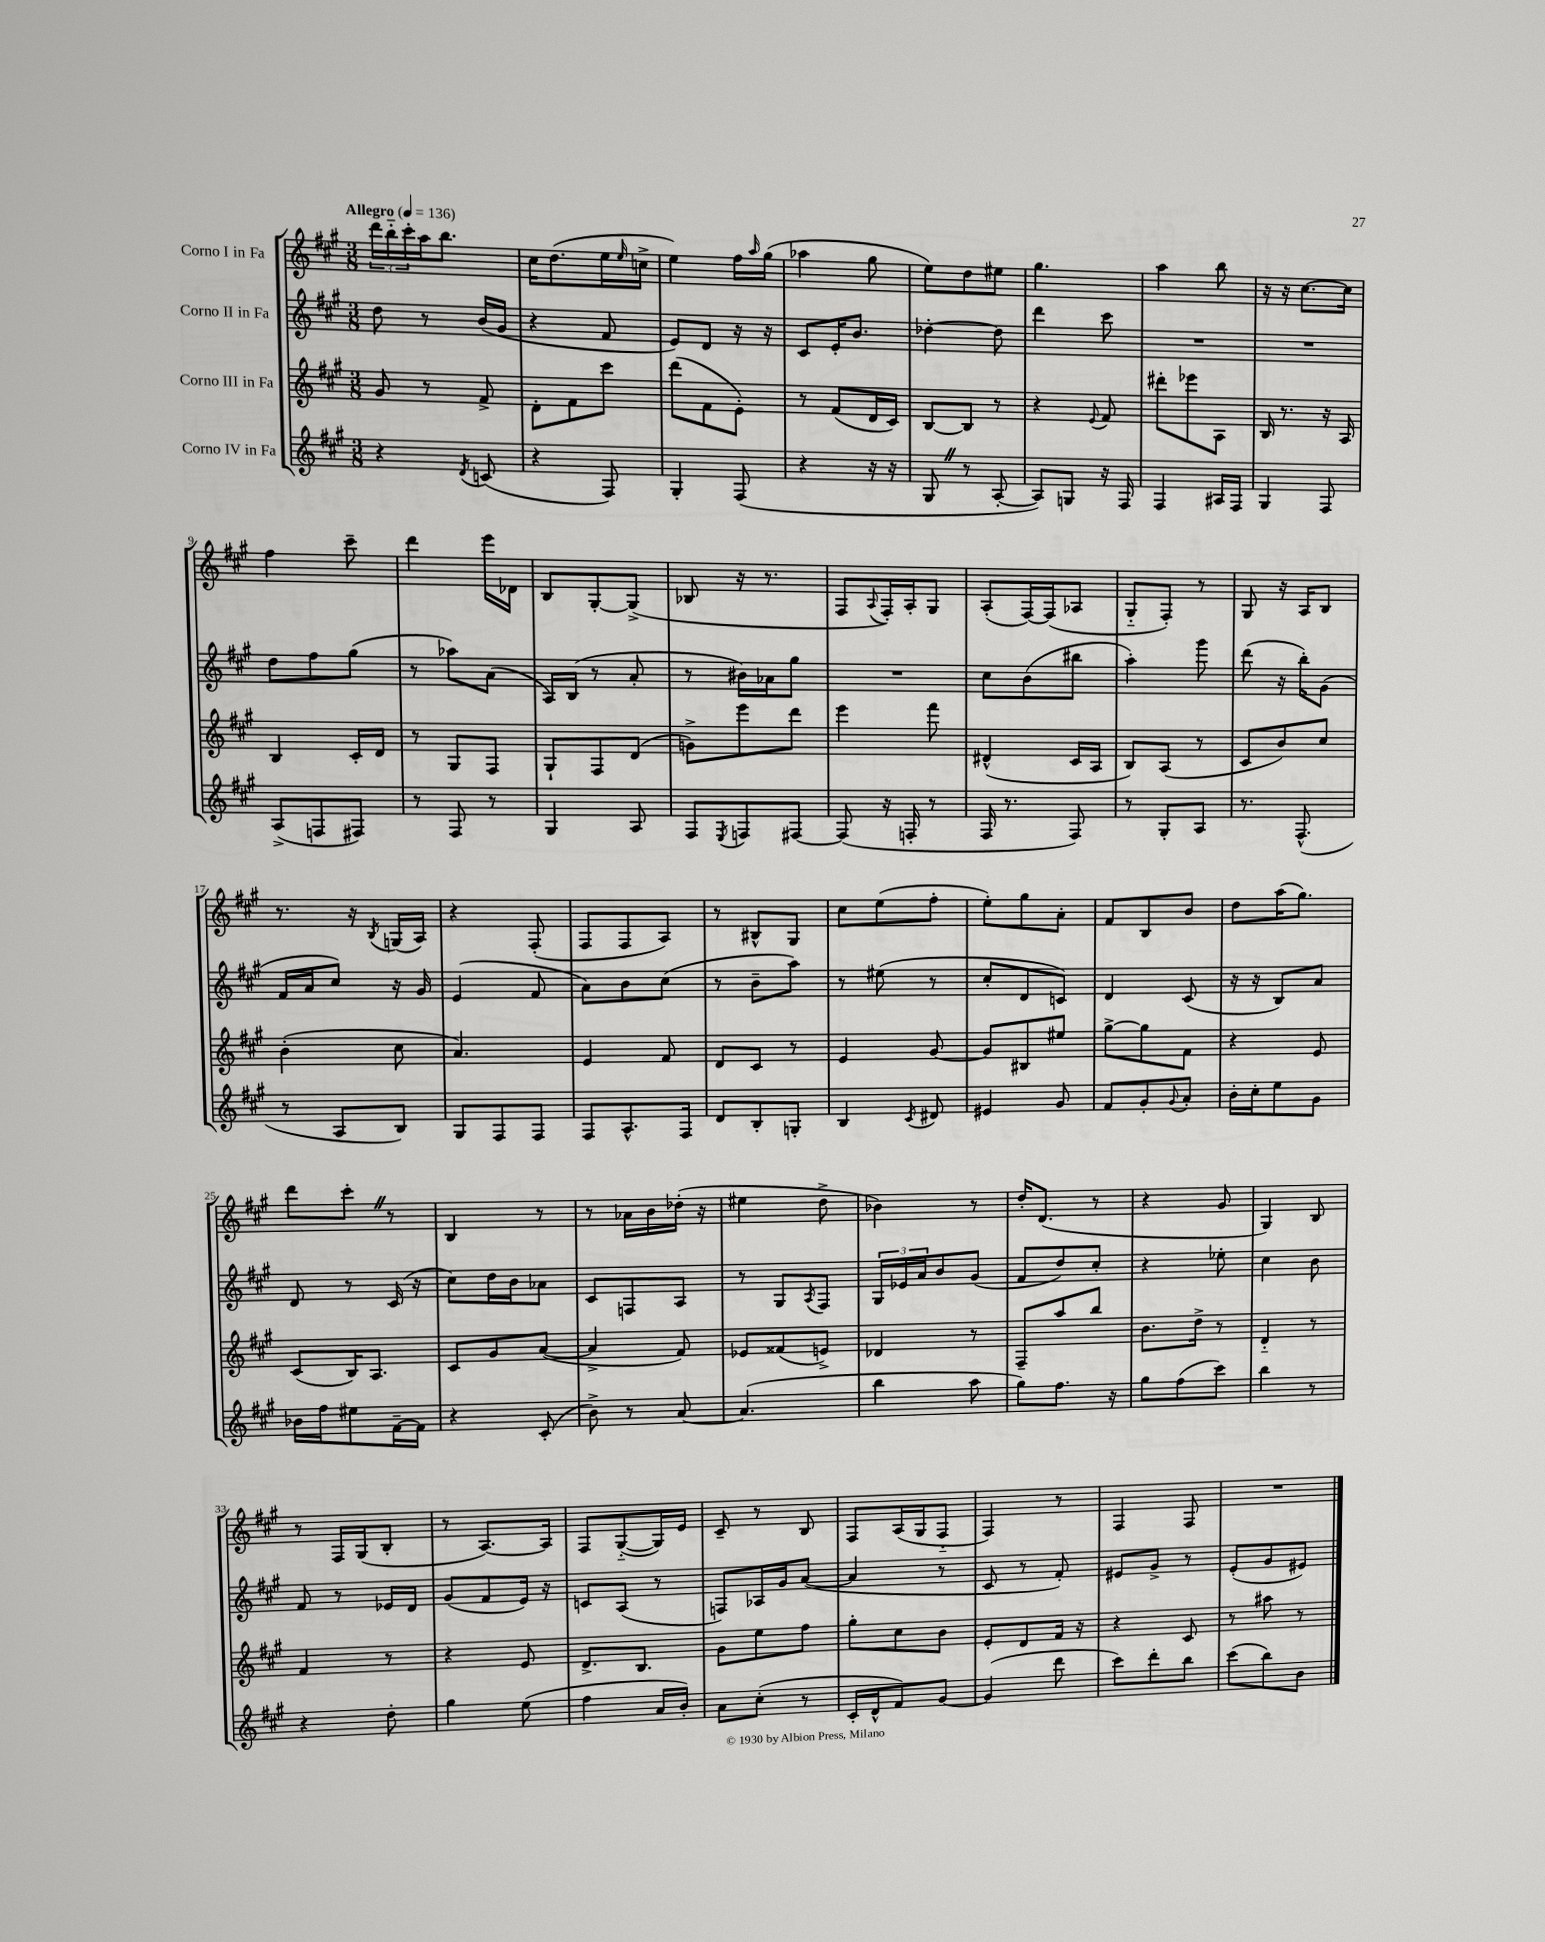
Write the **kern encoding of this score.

**kern	**kern	**kern	**kern
*staff4	*staff3	*staff2	*staff1
*clefG2	*clefG2	*clefG2	*clefG2
*k[f#c#g#]	*k[f#c#g#]	*k[f#c#g#]	*k[f#c#g#]
*M3/8	*M3/8	*M3/8	*M3/8
*MM136	*MM136	*MM136	*MM136
4r	8g#	8dd	24ddd
.	.	.	24bb'~
.	.	.	24ccc#'
.	8r	8r	16aa
.	.	.	8.bb
8qd	.	.	.
(8c	8f#^	(16b	.
.	.	16g#	.
=	=	=	=
4r	8d'	4r	16cc#
.	.	.	(8.dd
.	8f#	.	.
8F#)	8ccc#	8f#	16ee
.	.	.	16qqee
.	.	.	16cc^
=	=	=	=
4G#'	(8ddd	8e)	4ee)
.	8f#	8d	.
(8F#	8e')	16r	16ff#
.	.	.	16qqaa
.	.	16r	(16gg#
=	=	=	=
4r	8r	8c#	4aa-
.	(8f#	16e'	.
.	.	8.b	.
16r	16d	.	8gg#
16r	16c#)	.	.
=	=	=	=
8G#	[8B	[4dd-'	8ee)
8r	8B]	.	8dd
[8A'	8r	8dd-]	8ee#
=	=	=	=
8A])	4r	4ddd	4.gg#
8G	.	.	.
.	8qqe	.	.
16r	8f#	8ccc#	.
16F#	.	.	.
=	=	=	=
4F#	8ddd#'	4.r	4aa
.	8eee-	.	.
16A#	8A	.	8bb
16F#	.	.	.
=	=	=	=
4G#	16B	4.r	16r
.	8.r	.	16r
.	.	.	[8.cc#
8F#	16r	.	.
.	16A	.	16cc#]
=	=	=	=
(8A^	4B	8dd	4ff#
8F	.	8ff#	.
8F#)	16c#'	(8gg#	8ccc#~
.	16d	.	.
=	=	=	=
8r	8r	8r	4ddd
8F#	8G#	8aa-)	.
8r	8F#	(8a	16eee
.	.	.	16d-
=	=	=	=
4G#	8G#`	16A)	8B
.	.	(16B	.
.	8F#	8r	[8G#'
8A	(8d	8a'	(8G#^]
=	=	=	=
8F#	8g^)	8r	8B-
8qE	.	.	.
8F	8eee	16b#)	16r
.	.	16a-	8.r
[8F#	8ddd	8gg#	.
=	=	=	=
(8F#]	4eee	4.r	8F#
.	.	.	8qqA
16r	.	.	16F#')
16F'	.	.	16A'
8r	8fff#	.	8G#
=	=	=	=
16F#	(4d#^^	8cc#	(8A'
8.r	.	.	.
.	.	(8b	[16F#)
.	.	.	(16F#]
8F#)	16c#	8bb#	8A-
.	16A	.	.
=	=	=	=
8r	8B)	4aa')	8G#'~
8G#'	(8A	.	8F#')
8A	8r	8ggg#	8r
=	=	=	=
8.r	8c#	(8ddd	8G#
.	8b)	16r	16r
(8.F#^^	.	16bb')	16A
.	8cc#	(8g#	8B
=	=	=	=
8r	(4b'	16f#	8.r
.	.	16a	.
8A	.	8cc#)	.
.	.	.	16r
.	.	.	8qB
8B)	8cc#	16r	(16G
.	.	16g#	16A)
=	=	=	=
8G#	4.a)	(4e	4r
8F#	.	.	.
8F#	.	8f#	(8F#'
=	=	=	=
8F#	4e	8a)	8F#
8.A^^	.	8b	8F#
.	8f#	(8cc#	8A)
16F#	.	.	.
=	=	=	=
8d	8d	8r	8r
8B'	8c#	8b~	8B#^^
8G'	8r	8aa)	8G#
=	=	=	=
4B	4e	8r	8cc#
.	.	(8ee#	(8ee
8qc#	.	.	.
8d#	[8g#	8r	8ff#'
=	=	=	=
4e#	8g#]	8cc#'	8ee')
.	8B#	8d	8gg#
8g#	8ee#	8c)	8a'
=	=	=	=
8f#	[8gg#^	4d	8f#
8g#'	8gg#]	.	8B
8qqg#	.	.	.
8a'	8f#	(8c#	8b
=	=	=	=
16b'	4r	16r	8dd
16cc#'	.	16r	.
8ee	.	8B)	(16aa
.	.	.	8.gg#)
8g#	8e	8a	.
=	=	=	=
16b-	(8c#	8d	8ddd
16ff#	.	.	.
8ee#	16B)	8r	8ccc#'
.	8.A	.	.
[16f#~	.	(16c#	8r
16f#]	.	16r	.
=	=	=	=
4r	8c#	8cc#)	4B
.	8g#	16dd	.
.	.	16b	.
(8c#'	([8a	8a-	8r
=	=	=	=
8b^)	4a^]	8c#	8r
8r	.	8F	16a-
.	.	.	16b
[8a	8f#)	8A	(16dd-'
.	.	.	16r
=	=	=	=
(4.a]	8e-	8r	4ee#
.	(8f##	8G#	.
.	.	8qA	.
.	8e^)	8F#	8dd^
=	=	=	=
4bb	4d-	24G#	4b-)
.	.	24e-	.
.	.	24a	.
.	.	8b	.
8aa	8r	(8g#	8r
=	=	=	=
8gg#)	8F#~	8f#	16dd'
.	.	.	(8.d
8.ff#	8aa	8dd)	.
.	8bb	8cc#'	8r
16r	.	.	.
=	=	=	=
8gg#	8.b	4r	4r
(8ff#	.	.	.
.	16dd^	.	.
8ccc#)	8r	8ee-'	8g#
=	=	=	=
4bb	4d'~	4cc#	4G#)
8r	8r	8b	8B
=	=	=	=
4r	4f#	8f#	8r
.	.	8r	16F#
.	.	.	(16G#
8dd'	8r	16e-	8B'
.	.	16d	.
=	=	=	=
4gg#	4r	(8g#	8r
.	.	8f#	[8.A)
(8ee	8e	16e)	.
.	.	16r	16A]
=	=	=	=
4ff#	8.d^	8c	8F#
.	.	(8A	([8G#'~
.	8.B	.	.
16a	.	8r	16G#])
16b')	.	.	16e
=	=	=	=
8a	8g#	8F)	8c#~
(8cc#'	8ee	16A-	8r
.	.	16g#	.
8r	8ff#	([8a	8B
=	=	=	=
16c#'	8gg#'	4a]	8F#
16d^^	.	.	.
8f#)	8cc#	.	(16A
.	.	.	16G#
[8g#	8b	8r	8F#'~
=	=	=	=
(4g#]	8e'	8c#	4F#)
.	8d	8r	.
8ddd	16f#	8f#')	8r
.	16r	.	.
=	=	=	=
8ccc#)	4r	8e#	4F#
8ddd'	.	8g#^	.
8bb	8c#	8r	8F#
=	=	=	=
(8ccc#	8r	(8e'	4.r
8bb)	8aa#	8g#	.
8b	8r	8e#)	.
==	==	==	==
*-	*-	*-	*-
